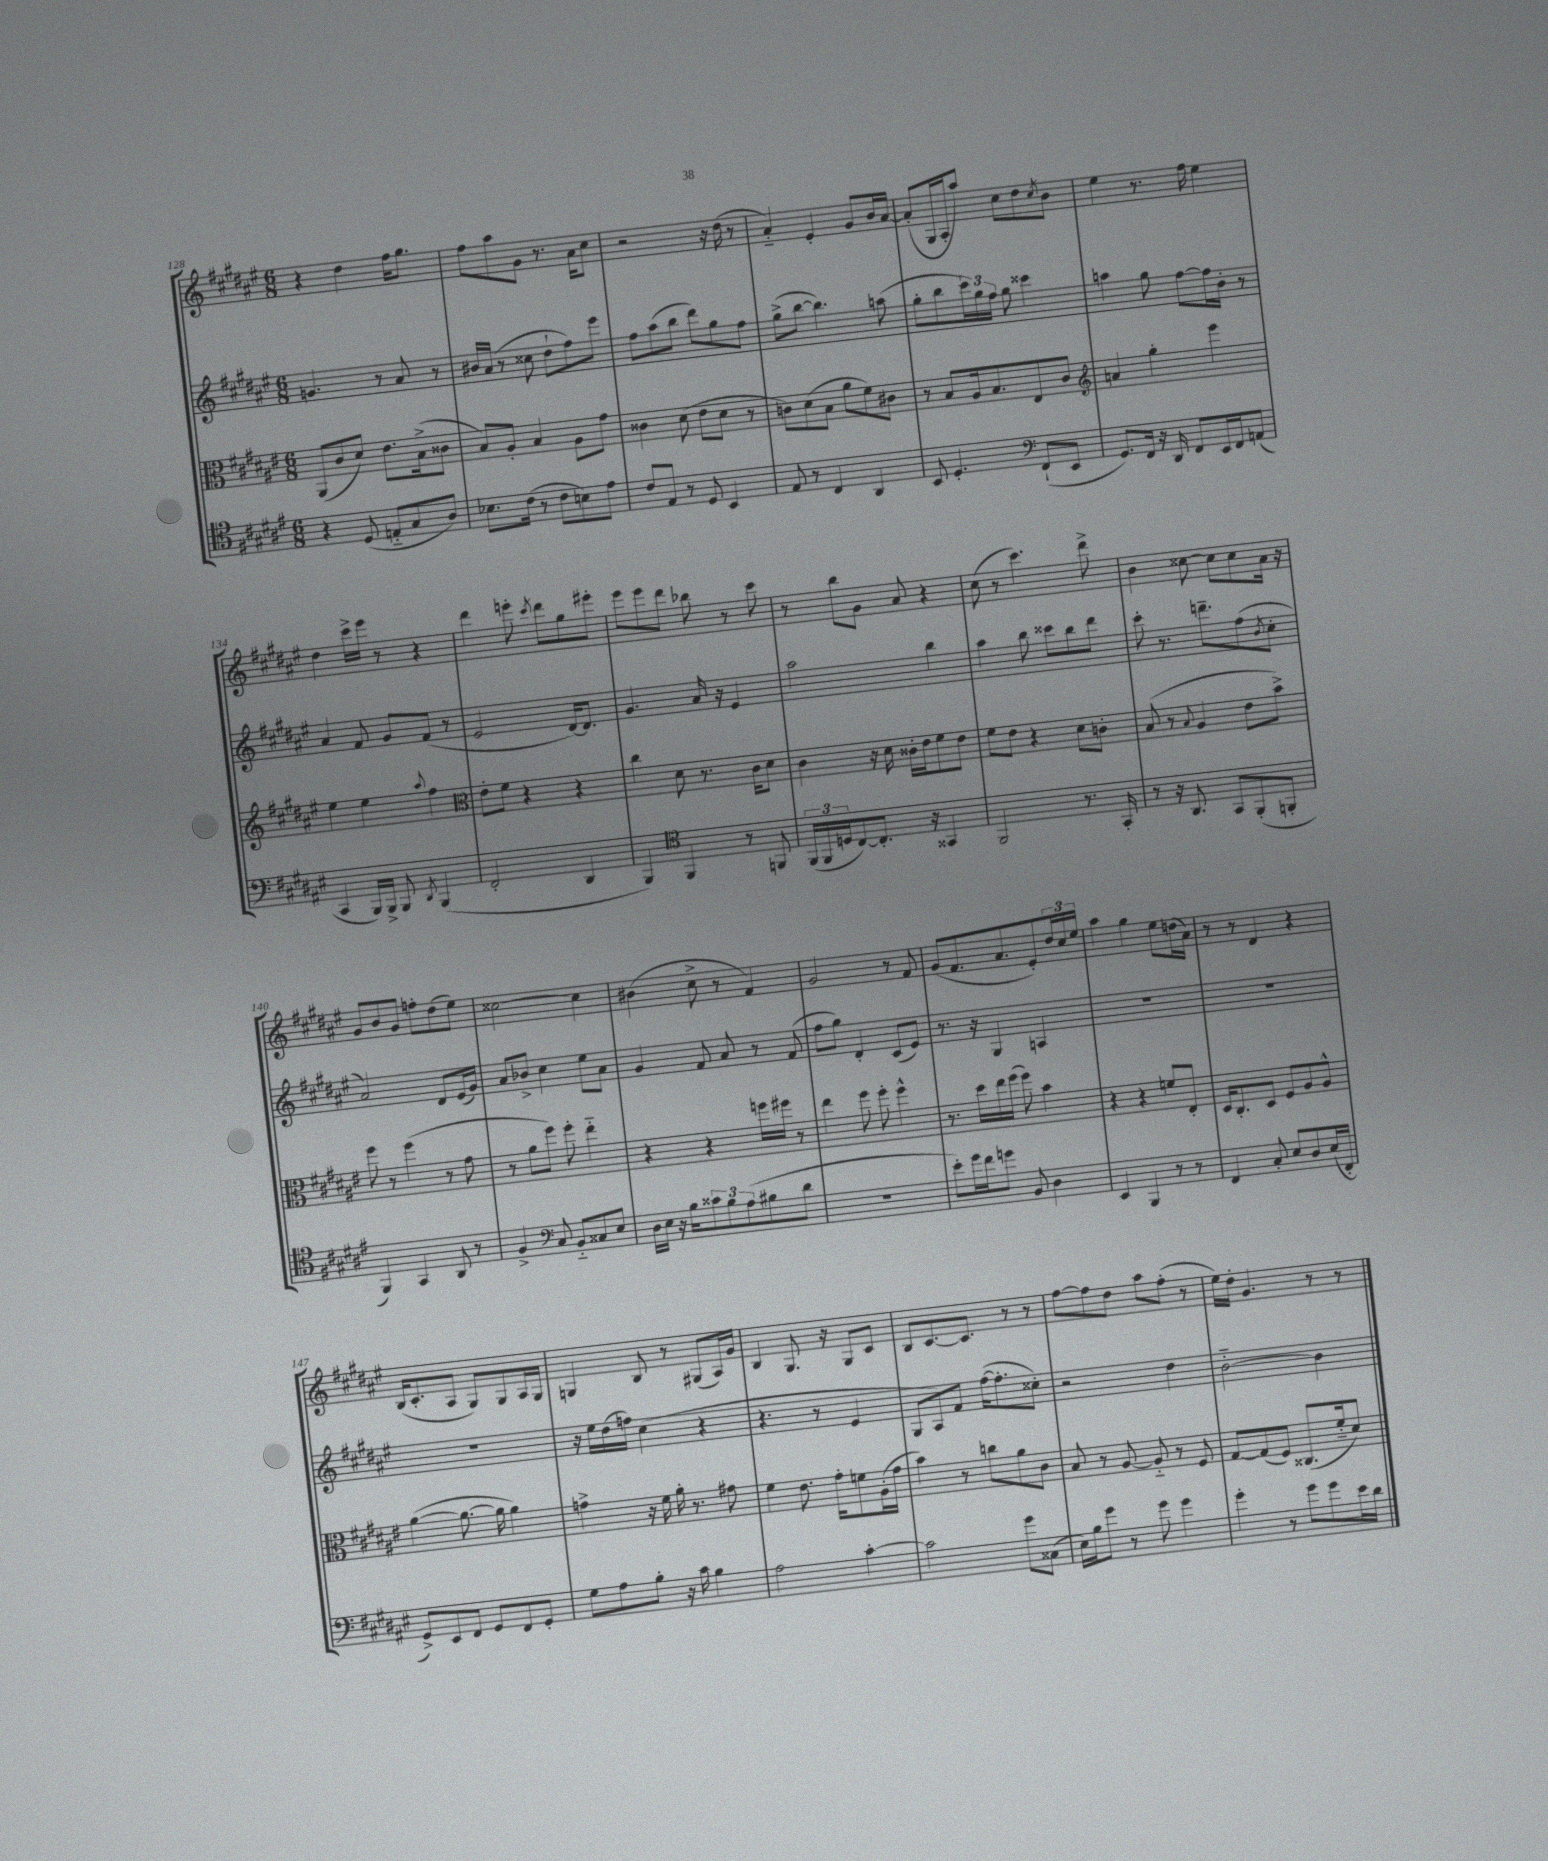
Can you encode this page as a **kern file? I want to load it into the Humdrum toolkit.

**kern	**kern	**kern	**kern
*staff4	*staff3	*staff2	*staff1
*clefC4	*clefC3	*clefG2	*clefG2
*k[f#c#g#d#a#e#]	*k[f#c#g#d#a#e#]	*k[f#c#g#d#a#e#]	*k[f#c#g#d#a#e#]
*M6/8	*M6/8	*M6/8	*M6/8
4r	(8AA#	4.g	4r
.	8c#	.	.
(8D#	8d#)	.	4dd#
8E'~	8.e#	8r	.
8G#	.	8a#	16ff#
.	(16B^	.	8.gg#
8A#)	8c##	8r	.
=	=	=	=
8.B-	8B)	16b#	8ff#
.	.	(16a#	.
.	8A#'	8r	8aa#
(16c#	.	.	.
8r	4B	8cc##	8g#
8c#	.	8dd#`	8.r
8B)	8A#	8ff#)	.
.	.	.	16a#
8e#	8g#	8eee#	8cc#
=	=	=	=
8c#	4c##	8ff#	2r
8E#	.	(8aa#	.
8r	(8d#	8bb	.
8D#	8e#	8ddd#)	.
4BB	8d#	8gg#	16r
.	.	.	(16dd#
.	8r	8ff#	8r
=	=	=	=
8E#	8c)	(8gg#^	4a#'~)
8r	(8d#	[8bb	.
4C#	8B	4.bb])	4e#'
.	8a#	.	.
4AA#	8f#)	.	8g#
.	8c#	(8aa	16b
.	.	.	[16a#
=	=	=	=
8BB	8r	8gg#'	(8a#']
4.D#'	8B	8bb	16G#
.	.	.	16A#'
.	16A#	24ccc#)	8aa#)
.	.	24gg#	.
.	8.B	.	.
.	.	24ff#	.
.	.	8gg#	8cc#
*clefF4	*	*	*
(8FF#`	8E#	4ccc##	8dd#
.	.	.	8qcc#
8EE#	8c#	.	8b
=	=	=	=
*	*clefG2	*	*
8.GG#)	4a	4aa	4ee#
16FF#	.	.	.
16r	4gg#'	8gg#	8.r
16DD#	.	.	.
8FF#	.	[8ff#	.
.	.	.	16ff#
16EE#	4eee#	16ff#]	4ee#
16FF#	.	16b'	.
(8AA	.	8r	.
=	=	=	=
4CC#	4ee#	4a#	4dd#
16BBB)	4ee#	8f#	16ccc#^
16BBB^	.	.	16eee#
8BBB	.	8g#	8r
8qDD#	8qqaa#	.	.
(4BBB	4ff#	(8f#	4r
.	.	8r	.
=	=	=	=
*	*clefC3	*	*
2FF#'	8e#'	2e#	4ddd#
.	8f#	.	.
.	4r	.	8eee'
.	.	.	8qccc#
.	.	.	8ddd#
4DD#	4r	[16d#)	8gg#
.	.	8.d#]	.
.	.	.	8eee#'
=	=	=	=
4BBB)	4cc#	4.g#	8eee#
.	.	.	8eee#
*clefC4	*	*	*
4FF#	8d#	.	8ddd#
.	8.r	16a#	8bb-
.	.	16r	.
8r	.	4e#	8r
.	16c#	.	.
8FF	8d#	.	8ccc#
=	=	=	=
(24FF#	4c#	2aa#	8r
24FF#	.	.	.
24D	.	.	.
[8C#)	.	.	8bb
8.C#']	16r	.	8g#
.	16d#	.	.
.	16c##'	.	8a#
16r	16e#	.	.
4GG##	8f#	4bb	4r
.	8e#	.	.
=	=	=	=
2FF#	8f#	4aa#	(8cc#
.	8e#	.	8r
.	4r	8bb	4.ccc#)
.	.	8ccc##	.
8.r	8d#	8bb	.
.	8c'	8ddd#	8ddd#^
16GG#'	.	.	.
=	=	=	=
8r	(8B	8ccc#'	4b
16r	8r	8.r	.
8.AA#	.	.	.
.	8qqB	.	.
.	4A#	.	[8cc##
.	.	8.ddd~	.
8GG#	.	.	8cc##]
(8FF#'	8e#	(8ff#	8cc##
.	.	8qb	.
8FF'	8b^)	8cc#'	16a#
.	.	.	16r
=	=	=	=
4FF#)	8ff#	2a#)	8g#
.	8r	.	8b
4GG#	(4ff#	.	8g#
.	.	.	8ff'
8AA#	8r	8d#	(8dd#
8r	8g#	(16e#	8ee#)
.	.	16g#)	.
=	=	=	=
4F#^	8r	8a#	[2cc##
.	8a#	8b-^	.
*clefF4	*	*	*
8C#	8ff#)	4cc#	.
8BB'~	8ff#'	.	.
8C##	4ee#'~	8ee#	4cc##]
8E#	.	8a#	.
=	=	=	=
16D#	4r	4g#	(4b#
16E#	.	.	.
16r	.	.	.
16B	.	.	.
12c##	4r	8f#	8cc#^
12B	.	.	.
.	.	8a#	8r
(12A#	.	.	.
8B#	16ff	8r	4f#)
.	16ff#	.	.
8d#	8r	(8f#	.
=	=	=	=
2.r	4ee#	8ff#	2g#
.	.	8gg#)	.
.	8ff#	4d#'	.
.	8ff#'	.	.
.	4ff#^^	(8c#	8r
.	.	8e#)	8f#
=	=	=	=
8e#')	8.r	8.r	(8g#
16g#	.	.	8.f#
16f#	16dd#	16r	.
8g	16ee#	4G#	.
.	(16ff#	.	8.a#
8BB	8ff#)	.	.
4D#	4b	4A	8e#')
.	.	.	24dd#
.	.	.	24cc#
.	.	.	24ee#
=	=	=	=
4EE#	4r	2.r	4aa#
4BBB	4r	.	4gg#
8r	8f	.	8ee#
8r	8E#'	.	(16dd
.	.	.	16a#)
=	=	=	=
4FF#	16D#	2.r	8r
.	8.C#'	.	.
.	.	.	8r
8C#'	8D#	.	4d#
8E#	8F#	.	.
8D#	8A#	.	4r
(16E#	8A#^^	.	.
16FF#'	.	.	.
=	=	=	=
8GG#^)	([4a#	2.r	(16B
.	.	.	8.c#'
8EE#	.	.	.
8FF#	8.a#_	.	8A#
8GG#	.	.	8G#)
.	16a#]	.	.
8FF#	4a#)	.	8G#
8GG#'	.	.	16A#
.	.	.	16G#
=	=	=	=
8G#	4g^	16r	4G
.	.	16ee#	.
8A#	.	(16dd#	.
.	.	16ff)	.
8B'	16r	(4cc#	8B
.	16f#	.	.
16r	16a#'	.	8r
16c#	8.r	.	.
4B	.	4r	(8G#
.	8g#	.	16A#)
.	.	.	16g#
=	=	=	=
2A#	4f#	4.r	4B
.	8.e#	.	8.G#
.	.	8r	.
.	16g#'	.	16r
[4c#'	8f	4e#	8G#
.	(16A#'	.	8c#
.	16g#	.	.
=	=	=	=
2c#]	4b)	8G#	8B
.	.	8A#)	[8.c#
.	8r	8f#	.
.	.	.	8.c#]
.	8cc	([16ff#	.
.	.	8.ff#']	.
8g#	8a#	.	8r
(8C##	8c#	8cc##')	8r
=	=	=	=
16E#)	8B	2r	[8ff#
16B	.	.	.
8g#	8r	.	8ff#]
8r	[8A#	.	8dd#
8g#	8A#'~]	.	8aa#
4g#	8r	4dd#	(8ff#'
.	8F#	.	8r
=	=	=	=
4g#'	[8G#	[2b'~	16ee#)
.	.	.	16dd#'
.	(8G#]	.	4.g#
8r	8F#)	.	.
8g#	(8.C##	.	.
8g#	.	4b]	8r
.	16f#'~	.	.
16e#	8d#)	.	8r
16d#	.	.	.
==	==	==	==
*-	*-	*-	*-
